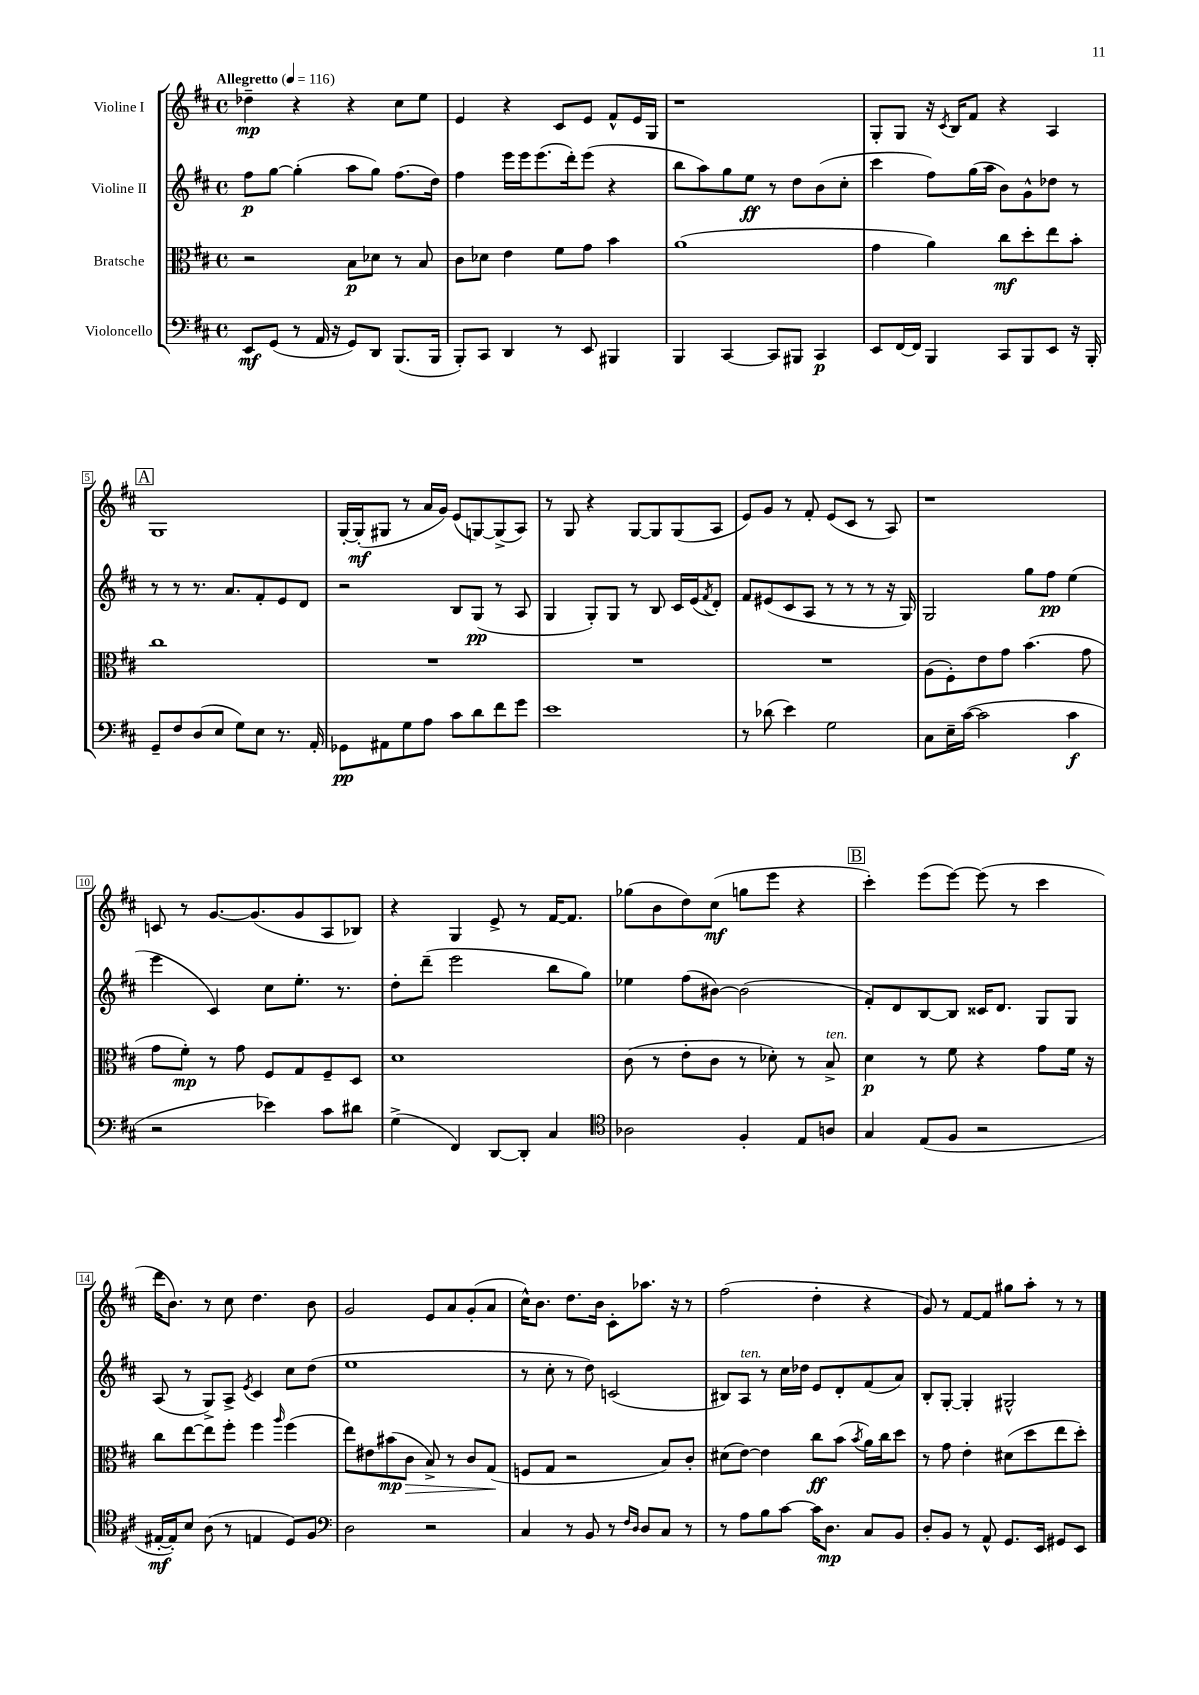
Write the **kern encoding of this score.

**kern	**kern	**kern	**kern
*staff4	*staff3	*staff2	*staff1
*clefF4	*clefC3	*clefG2	*clefG2
*k[f#c#]	*k[f#c#]	*k[f#c#]	*k[f#c#]
*M4/4	*M4/4	*M4/4	*M4/4
*met(c)	*met(c)	*met(c)	*met(c)
*MM116	*MM116	*MM116	*MM116
8EE	2r	8ff#	4dd-~
(8GG	.	[8gg	.
8r	.	(4gg']	4r
16AA	.	.	.
16r	.	.	.
8GG)	8B	8aa	4r
8DD	8d-	8gg)	.
(8.BBB	8r	(8.ff#	8cc#
.	8B	.	8ee
16BBB	.	16dd)	.
=	=	=	=
8BBB')	8c#	4ff#	4e
8CC#	8d-	.	.
4DD	4e	16eee	4r
.	.	16eee	.
.	.	(8.eee	.
8r	8f#	.	8c#
.	.	16ddd')	.
8EE	8g	(8eee	8e
4BBB#	4b	4r	8f#^^
.	.	.	16e
.	.	.	16G
=	=	=	=
4BBB	(1a	8bb	1r
.	.	8aa)	.
[4CC#	.	8gg	.
.	.	8ee	.
8CC#]	.	8r	.
8BBB#	.	8dd	.
4CC#	.	(8b	.
.	.	8cc#'	.
=	=	=	=
8EE	4g	4ccc#	8G'
[16FF#	.	.	8G
16FF#]	.	.	.
4BBB	4a)	8ff#)	16r
.	.	.	8qc#
.	.	.	16B
.	.	(16gg	8f#
.	.	16aa	.
8CC#	8cc#	8b)	4r
8BBB	8dd'	8g^^	.
8EE	8ee	8dd-	4A
16r	8b'	8r	.
16BBB'	.	.	.
=	=	=	=
8GG~	1cc#	8r	1G
8F#	.	8r	.
(8D	.	8.r	.
8E	.	.	.
.	.	8.a	.
8G)	.	.	.
8E	.	8f#'	.
8.r	.	8e	.
.	.	8d	.
16AA'	.	.	.
=	=	=	=
8GG-	1r	2r	[16G'
.	.	.	(16G']
8AA#	.	.	8G#
8G	.	.	8r
8A	.	.	16a
.	.	.	16g)
8c#	.	8B	(8e
8d	.	(8G	[8G)
8f#	.	8r	(8G^]
8g	.	8A	8A)
=	=	=	=
1e	1r	4G	8r
.	.	.	8G
.	.	8G')	4r
.	.	8G	.
.	.	8r	[8G
.	.	8B	8G]
.	.	16c#	(8G
.	.	(16e	.
.	.	8qf#	.
.	.	8d')	8A
=	=	=	=
8r	1r	8f#	8e)
(8d-	.	(8e#	8g
4e)	.	8c#	8r
.	.	8A	8f#'
2G	.	8r	(8e
.	.	8r	8c#
.	.	8r	8r
.	.	16r	8A)
.	.	16G)	.
=	=	=	=
8C#	(8A	2G	1r
16E~	8F#')	.	.
([16c#	.	.	.
2c#]	8e	.	.
.	8g	.	.
.	(4.b	8gg	.
.	.	8ff#	.
4c#	.	(4ee	.
.	8g	.	.
=	=	=	=
2r	8g	4eee	8c
.	8f#')	.	8r
.	8r	4c#)	[8.g
.	8g	.	.
.	.	.	(8.g]
4e-)	8F#	8cc#	.
.	8G	8.ee'	8g
8c#	8F#~	.	8A
.	.	8.r	.
8d#	8D	.	8B-)
=	=	=	=
(4G^	1d	8dd'	4r
.	.	(8ddd~	.
4FF#)	.	2eee	4G
[8DD	.	.	8e^
8DD']	.	.	8r
4C#	.	8bb	[16f#
.	.	.	8.f#]
.	.	8gg)	.
=	=	=	=
*clefC4	*	*	*
2A-	(8c#	4ee-	(8gg-
.	8r	.	8b
.	8e'	(8ff#	8dd)
.	8c#	[8b#)	(8cc#
4F#'	8r	(2b#]	8gg
.	8d-')	.	8eee
8E	8r	.	4r
8A	8B^	.	.
=	=	=	=
4G	4d	8f#')	4ccc#')
.	.	8d	.
(8E	8r	[8B	(8eee
8F#	8f#	8B]	[8eee)
2r	4r	16c##	(8eee]
.	.	8.d	.
.	.	.	8r
.	8g	8G	4ccc#
.	16f#	8G	.
.	16r	.	.
=	=	=	=
[16E#'	8cc#	(8A	16ddd
16E#'])	.	.	8.b)
8B	[8ee	8r	.
(8A	8ee]	8G^)	8r
8r	8ff#'	8A^	8cc#
.	.	8qe	.
4E	4ff#	4c#	4.dd
.	16qqaa	.	.
8D)	(4ff#	8cc#	.
8F#	.	(8dd	8b
=	=	=	=
*clefF4	*	*	*
2D	8ee)	1ee	2g
.	8e#	.	.
.	(8b#	.	.
.	8c#	.	.
2r	8B^)	.	8e
.	8r	.	8a
.	8c#	.	(8g'
.	(8G	.	8a
=	=	=	=
4C#	8F	8r	16cc#^^)
.	.	.	8.b
.	8G	8cc#'	.
8r	2r	8r	8.dd
8BB	.	8dd)	.
.	.	.	16b
8r	.	(2c	8c#'
16qqF#	.	.	.
16qqD	.	.	.
8D	.	.	8.aa-
8C#	8B)	.	.
.	.	.	16r
8r	8c#'	.	8r
=	=	=	=
8r	(8d#	8B#)	(2ff#
8A	[8e)	8A	.
8B	4e]	8r	.
[8c#	.	16cc#	.
.	.	16dd-	.
16c#]	8cc#	8e	4dd'
8.D	.	.	.
.	(8b	8d'	.
.	8qb	.	.
8C#	16a)	(8f#	4r
.	16cc#	.	.
8BB	8dd	8a)	.
=	=	=	=
8D'	8r	8B'	8g)
8BB	8g	[8G'	8r
8r	4e'	4G']	[8f#
8AA^^	.	.	8f#]
8.GG	(8d#	2G#^^	8gg#
.	8dd	.	8aa'
16EE	.	.	.
8GG#	8ee	.	8r
8EE	8dd')	.	8r
==	==	==	==
*-	*-	*-	*-
